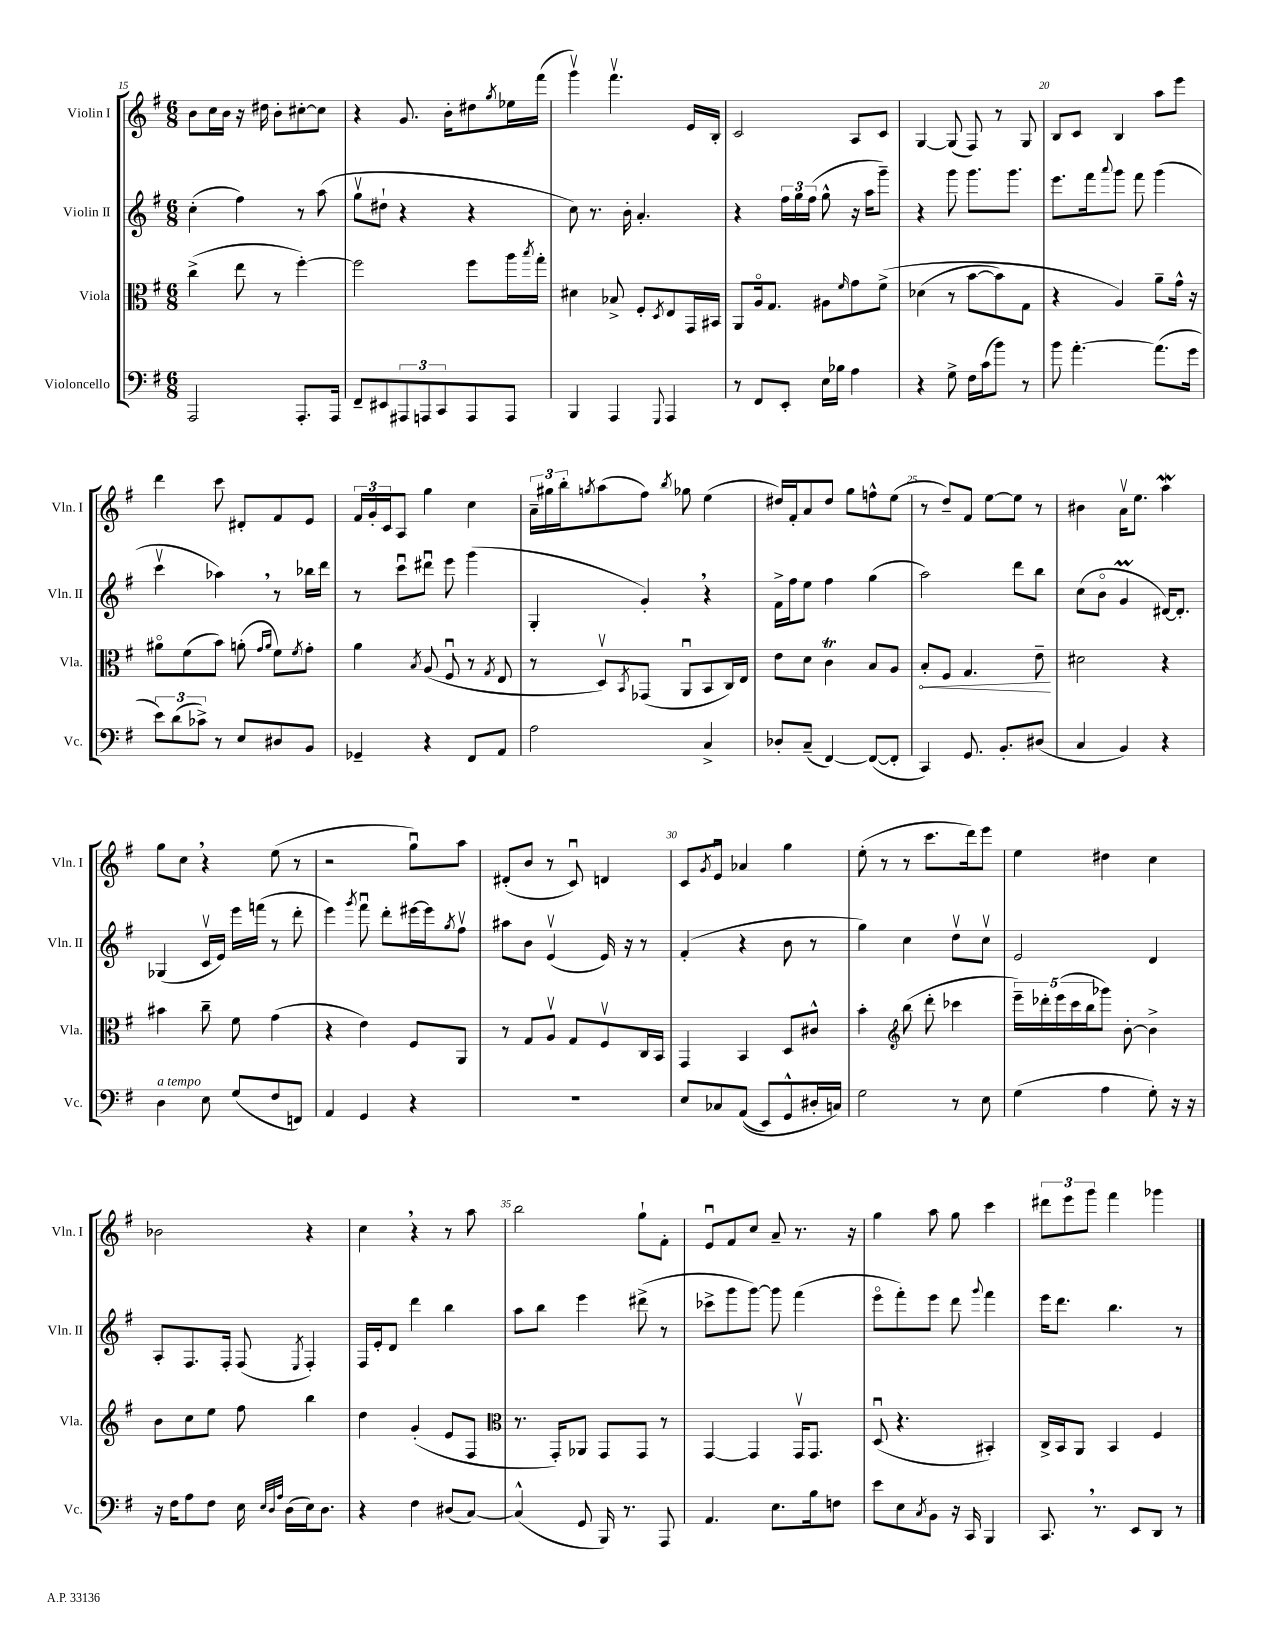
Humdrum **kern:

**kern	**kern	**kern	**kern
*staff4	*staff3	*staff2	*staff1
*clefF4	*clefC3	*clefG2	*clefG2
*k[f#]	*k[f#]	*k[f#]	*k[f#]
*M6/8	*M6/8	*M6/8	*M6/8
2AAA/	(4cc^\	(4cc'\	8b\L
.	.	.	16cc\L
.	.	.	16b\JJ
.	8ee\	4ff#\)	16r
.	.	.	16dd#\
.	8r	.	8b'\L
8.AAA'/L	[4ff#'\)	8r	[8cc#'\
.	.	(8aa\	8cc#\]J
16AAA/Jk	.	.	.
=	=	=	=
8FF#~/L	2ff#\]	8ggv\L	4r
8EE#/	.	8dd#`\J	.
12AAA#/	.	4r	8.g/
12AAA/	.	.	.
12CC/	.	.	.
.	.	.	16b'\LK
8AAA/	8ff#\L	4r	8dd#\
.	.	.	8qgg/
8AAA/J	16aa\L	.	16ee-\L
.	8qbb/	.	.
.	16gg'\JJ	.	(16fff#\JJ
=	=	=	=
4BBB/	4d#\	8cc\)	4gggv\)
.	.	8.r	.
4AAA/	8B-^/	.	4.fff#v\
.	.	16b'\	.
.	8F#'/L	4.a'/	.
8qqGGG/	8qD/	.	.
4AAA/	8E/	.	.
.	16GG/L	.	16e/LL
.	16BB#/JJ	.	16B'/JJ
=	=	=	=
8r	8AA/L	4r	2c/
8FF#/L	16Ao/k	.	.
.	8.G/J	.	.
8EE'/J	.	24ff#\LL	.
.	.	24gg\	.
.	.	(24ff#\JJ	.
16E\LL	8A#\L	8gg^^\	.
16B-\JJ	.	.	.
.	16qqf#/	.	.
4A\	8g\	16r	8A/L
.	.	16aa\LK	.
.	&(8f#^\J	8ggg~\J)	8c/J
=	=	=	=
4r	(4d-\	4r	[4G/
8G^\	8r	8ggg\	(8G/]
16F#\LL	[8b\L	8.ggg\L	8F#/)
(16c\J	.	.	.
8b\J)	8b\])	.	8r
.	.	8.ggg\J	.
8r	8G\J	.	8G/
=	=	=	=
8b\	4r	8.eee\L	8B/L
[4.a'\	.	.	8c/J
.	.	16fff#\k	.
.	.	8qqaaa/	.
.	4A/&)	8ggg\J	4B/
.	.	8fff#\	.
(8.a\]L	8a~\L	(4ggg\	8aa\L
.	16g^^\Jk	.	8eee\J
16g\Jk	16r	.	.
=	=	=	=
12e\L)	8a#o\L	4cccv\	4ddd\
(12d\	.	.	.
.	(8f#\	.	.
12c-^\J)	.	.	.
8r	8b\J)	4aa-\)	8ccc\
8E/L	(8a'\	.	8d#'/L
.	16qqg/LL	.	.
.	16qqa/JJ	.	.
8D#/	8f#\L)	8r	8f#/
.	8qf#/	.	.
8BB/J	8g'\J	16bb-\LL	8e/J
.	.	16ddd\JJ	.
=	=	=	=
4GG-~/	4a\	8r	24f#/LL
.	.	.	24g'/
.	.	.	24c/J
.	.	8cccu\L	8A/J
.	8qB/	.	.
4r	(8A/	8ddd#u\J	4gg\
.	8F#u/	8eee\	.
8FF#/L	8r	(4ggg\	4cc\
.	8qG/	.	.
8AA/J	8E/	.	.
=	=	=	=
2A\	8r	4G'/	24a~\LL
.	.	.	24gg#\
.	.	.	24bb'\J
.	.	.	8qgg/
.	8Dv/L)	.	(8aa\
.	8qBB/	.	.
.	(8GG-/J	4g'/)	8ff#\J)
.	.	.	8qbb/
.	8AAu/L	.	8gg-\
4C^/	8BB/	4r	(4ee\
.	16C/L)	.	.
.	16E/JJ	.	.
=	=	=	=
8D-'/L	8e\L	16f#^\LL	16dd#/LL)
.	.	16ff#\J	16f#'/J
(8C~/J	8d\J	8ee\J	8a/
[4FF#/)	4c\	4ff#\	8dd#/J
.	.	.	8gg\L
(8FF#/_L	8B/L	(4gg\	8ff^^\
8FF#'/]J	8A/J	.	(8ee\J
=	=	=	=
4CC/)	8B'/L	2aa\)	8r
.	8F#/J	.	8dd~/L)
8.GG/	4.G/	.	8f#/J
.	.	.	[8ee\L
8.BB'/L	.	.	.
.	.	8ddd\L	8ee\]J
(8D#/J	8e~\	8bb\J	8r
=	=	=	=
4C/	2d#\	(8cc\L	4b#\
.	.	8bo\J	.
4BB/)	.	4g/	16av\LK
.	.	.	8.ee\J
4r	4r	[16d#/LK)	4aa\
.	.	8.d#'/]J	.
=	=	=	=
4D\	4b#\	(4G-/	8gg\L
.	.	.	8cc\J
8E\	8cc~\	16cv/LL	4r
.	.	16e/JJ)	.
(8G/L	8f#\	16eee\LL	.
.	.	(16fff\JJ	.
8F#/	(4g\	8r	(8ee\
8FF/J)	.	8ddd'\	8r
=	=	=	=
4AA/	4r	4eee\)	2r
.	.	8qggg/	.
4GG/	4e\)	8fff#u\	.
.	.	8ddd'\L	.
4r	8F#/L	[16eee#\L	8ggu\L)
.	.	16eee#\]J	.
.	.	8qgg/	.
.	8AA/J	8ff#v\J	8aa\J
=	=	=	=
2.r	8r	8aa#\L	(8d#'/L
.	8G/L	8b\J	8b/J
.	8Av/J	(4ev/	8r
.	8G/L	.	8cu/)
.	8F#v/	16e/)	4d/
.	.	16r	.
.	16C/L	8r	.
.	16BB/JJ	.	.
=	=	=	=
8E/L	4GG/	(4f#'/	8c/L
.	.	.	8qg/
8C-/	.	.	8eu/J
&((8AA/J	4BB/	4r	4a-/
8EE/L)	.	.	.
8GG^^/	8D/L	8b\	4gg\
16D#'/L	8c#^^/J	8r	.
16C/JJ&)	.	.	.
=	=	=	=
2G\	4b'\	4gg\)	(8ee'\
.	.	.	8r
*	*clefG2	*	*
.	(8bb\	4cc\	8r
.	8ddd'\	.	8.ccc\L
8r	4ccc-\	8ddv\L	.
.	.	.	16ddd\k)
8E\	.	8ccv\J	8eee\J
=	=	=	=
(4G\	20eee~\LL)	2e/	4ee\
.	20ddd-'\	.	.
.	(20eee\	.	.
.	20ccc\	.	.
.	20bb\J	.	.
4A\	8ggg-\J)	.	4dd#\
.	[8b'\	.	.
8G'\)	4b^\]	4d/	4cc\
16r	.	.	.
16r	.	.	.
=	=	=	=
16r	8b\L	8A'/L	2b-\
16F#\LK	.	.	.
8A\	8cc\	8.F#/	.
8F#\J	8ee\J	.	.
.	.	16F#'/Jk	.
16E\	8ff#\	(8F#/	.
32qqE/LLL	.	.	.
32qqD/	.	.	.
32qqA/JJJ	.	.	.
(16D\LL	.	.	.
.	.	8qE/	.
16E\J)	4bb\	4F#'/)	4r
8.D\J	.	.	.
=	=	=	=
4r	4dd\	16F#/LL	4cc\
.	.	16e'/J	.
.	.	8d/J	.
4F#\	(4g'/	4ddd\	4r
(8D#/L	8e/L	4bb\	8r
[8C/J)	8F#/J	.	8aa\
=	=	=	=
*	*clefC3	*	*
(4C^^/]	8.r	8aa\L	2bb\
.	.	8bb\J	.
.	16GG'/LK)	.	.
8GG/	8AA-/J	4eee\	.
16BBB/)	8GG/L	.	.
8.r	.	.	.
.	8GG/J	(8ddd#^\	8gg`\L
8AAA/	8r	8r	8f#'\J
=	=	=	=
4.AA/	[4GG/	8ccc-^\L	8eu/L
.	.	8ggg\	8f#/
.	4GG/]	[8ggg\J)	8cc/J
8.E\L	.	8ggg\]	8a~/
.	16GGv/LK	(4fff#\	8.r
16B\k	8.GG/J	.	.
8F\J	.	.	.
.	.	.	16r
=	=	=	=
8e\L	(8Du/	8eeeo\L	4gg\
8E\	4.r	8fff#'\)	.
8qC/	.	.	.
8BB\J	.	8eee\J	8aa\
16r	.	8ddd\	8gg\
16CC/	.	.	.
.	.	8qqggg/	.
4BBB/	4BB#'/)	4fff#\	4ccc\
=	=	=	=
8.CC/	16C^/LL	16eee\LK	12ddd#\L
.	16BB/J	8.ddd\J	.
.	.	.	12eee\
.	8AA/J	.	.
.	.	.	12ggg\J
8.r	.	.	.
.	4BB/	4.bb\	4fff#\
8EE/L	.	.	.
8DD/J	4F#/	.	4ggg-\
8r	.	8r	.
==	==	==	==
*-	*-	*-	*-
